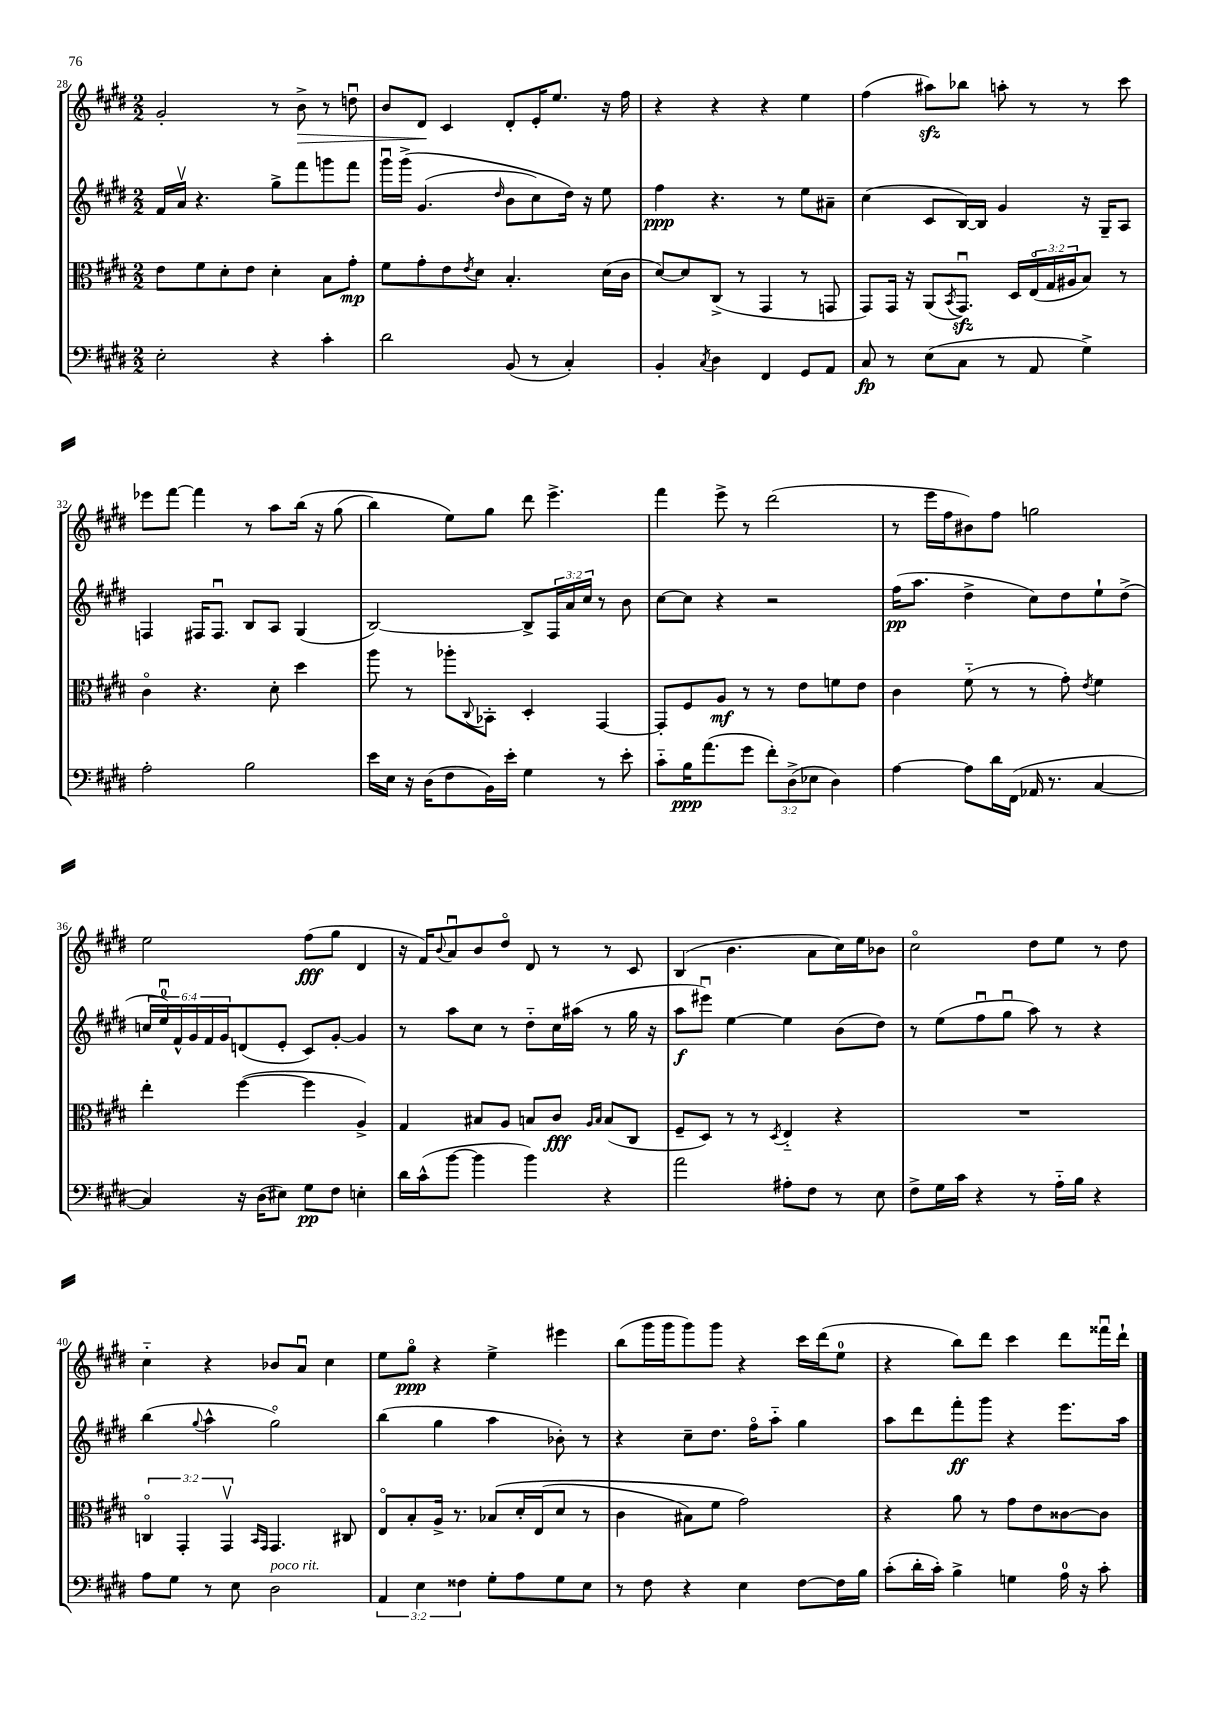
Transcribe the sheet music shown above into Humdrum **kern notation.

**kern	**dynam	**kern	**dynam	**kern	**dynam	**kern	**dynam
*part4	*part4	*part3	*part3	*part2	*part2	*part1	*part1
*staff4	*staff4	*staff3	*staff3	*staff2	*staff2	*staff1	*staff1
*clefF4	*	*clefC3	*	*clefG2	*	*clefG2	*
*k[f#c#g#d#]	*	*k[f#c#g#d#]	*	*k[f#c#g#d#]	*	*k[f#c#g#d#]	*
*M2/2	*	*M2/2	*	*M2/2	*	*M2/2	*
=28	=28	=28	=28	=28	=28	=28	=28
2E'\	.	8e\L	.	16f#/LL	.	2g#'/	.
.	.	.	.	16av/JJ	.	.	.
.	.	8f#\	.	4.r	.	.	.
.	.	8d#'\	.	.	.	.	.
.	.	8e\J	.	.	.	.	.
4r	.	4d#'\	.	8gg#^\L	.	8r	.
!	!	!	!	!	!	!	!LO:HP:b
.	.	.	.	8fff#\	.	8b^\	>
4c#'\	.	8B\L	.	8gggn\	.	8r	.
.	.	8g#'\J	mp	8fff#\J	.	8ddnu\	.
=29	=29	=29	=29	=29	=29	=29	=29
2d#\	.	8f#\L	.	16ggg#u\LL	.	8b/L	.
.	.	.	.	(16ggg#^\JJ	.	.	.
.	.	8g#'\	.	(4.g#/	.	8d#/J	.
.	.	8e\	.	.	.	4c#/	]
.	.	8qe/	.	.	.	.	.
.	.	8d#\J	.	.	.	.	.
.	.	.	.	16qqdd#/	.	.	.
(8BB/	.	4.B'/	.	8b\L	.	8d#'/L	.
8r	.	.	.	8cc#\)	.	16e'/K	.
.	.	.	.	.	.	8.ee/J	.
4C#'/)	.	.	.	16dd#\Jk)	.	.	.
.	.	.	.	16r	.	.	.
.	.	(16d#\LL	.	8ee\	.	16r	.
.	.	16c#\JJ	.	.	.	16ff#\	.
=30	=30	=30	=30	=30	=30	=30	=30
4BB'/	.	[8d#/L)	.	4ff#\	ppp	4r	.
.	.	8d#/]	.	.	.	.	.
8qC#/	.	.	.	.	.	.	.
4D#\	.	(8C#^/J	.	4.r	.	4r	.
.	.	8r	.	.	.	.	.
4FF#/	.	4GG#/	.	.	.	4r	.
.	.	.	.	8r	.	.	.
8GG#/L	.	8r	.	8ee\L	.	4ee\	.
8AA/J	.	8GGn/	.	8a#X~\J	.	.	.
=31	=31	=31	=31	=31	=31	=31	=31
8C#/	fp	8GG#/L)	.	(4cc#\	.	(4ff#\	.
8r	.	16GG#/Jk	.	.	.	.	.
.	.	16r	.	.	.	.	.
(8E\L	.	(8AA/L	.	8c#/L	.	8aa#Xzz\L)	.
.	.	8qBB/	.	.	.	.	.
8C#\J	.	8.GG#zzu/J)	.	[16B/L)	.	8bb-X\J	.
.	.	.	.	16B/JJ]	.	.	.
8r	.	.	.	4g#/	.	8aan'\	.
.	.	16D#/LL	.	.	.	.	.
8AA/	.	(24E/	.	.	.	8r	.
.	.	24G#/	.	.	.	.	.
.	.	24A#X/J	.	.	.	.	.
4G#^\)	.	8B/J)	.	16r	.	8r	.
.	.	.	.	16G#~/KL	.	.	.
.	.	8r	.	8A/J	.	8ccc#\	.
!!LO:LB:g=z
=32	=32	=32	=32	=32	=32	=32	=32
2A'\	.	4c#\	.	4Fn/	.	8eee-X\L	.
.	.	.	.	.	.	[8fff#\J	.
.	.	4.r	.	16F#X/KL	.	4fff#\]	.
.	.	.	.	8.F#u/J	.	.	.
2B\	.	.	.	8B/L	.	8r	.
.	.	8d#'\	.	8A/J	.	8aa\L	.
.	.	4dd#\	.	(4G#/	.	(16bb\Jk	.
.	.	.	.	.	.	16r	.
.	.	.	.	.	.	(8gg#\	.
=33	=33	=33	=33	=33	=33	=33	=33
16e\LL	.	8aa\	.	[2B/)	.	4bb\)	.
16E\JJ	.	.	.	.	.	.	.
16r	.	8r	.	.	.	.	.
(16D#\KL	.	.	.	.	.	.	.
8F#\	.	8aa-X'\L	.	.	.	8ee\L)	.
.	.	8qqC#/	.	.	.	.	.
16BB\L)	.	8BB-X'\J	.	.	.	8gg#\J	.
16e'\JJ	.	.	.	.	.	.	.
4G#\	.	4D#'/	.	8B^/L]	.	8ddd#\	.
.	.	.	.	24F#/L	.	4.eee^\	.
.	.	.	.	24a/	.	.	.
.	.	.	.	24cc#/JJ	.	.	.
8r	.	[4GG#/	.	8r	.	.	.
8e'\	.	.	.	8b\	.	.	.
=34	=34	=34	=34	=34	=34	=34	=34
8c#\L	.	8GG#'/L]	.	[8cc#\L	.	4fff#\	.
16B\K	ppp	8F#/	.	8cc#\J]	.	.	.
(8.a\	.	.	.	.	.	.	.
.	.	8A/J	mf	4r	.	8eee^\	.
8g#\J	.	8r	.	.	.	8r	.
12f#'\L)	.	8r	.	2r	.	(2ddd#\	.
(12D#^\	.	.	.	.	.	.	.
.	.	8e\L	.	.	.	.	.
12E-X\J	.	.	.	.	.	.	.
4D#\)	.	8fn\	.	.	.	.	.
.	.	8e\J	.	.	.	.	.
=35	=35	=35	=35	=35	=35	=35	=35
[4A\	.	4c#\	.	(16ff#\KL	pp	8r	.
.	.	.	.	8.aa\J	.	.	.
.	.	.	.	.	.	16eee\LL	.
.	.	.	.	.	.	16ff#\J	.
8A\L]	.	(8f#\	.	4dd#^\	.	8b#X\)	.
16d#\L	.	8r	.	.	.	8ff#\J	.
(16FF#\JJ	.	.	.	.	.	.	.
16AA-X/	.	8r	.	8cc#\L)	.	2ggn\	.
8.r	.	.	.	.	.	.	.
.	.	8g#'\)	.	8dd#\	.	.	.
.	.	8qe/	.	.	.	.	.
[4C#/	.	4f#\	.	8ee`\	.	.	.
.	.	.	.	(8dd#^\J	.	.	.
!!LO:LB:g=z
=36	=36	=36	=36	=36	=36	=36	=36
4C#/])	.	4ee'\	.	24ccn/LL	.	2ee\	.
.	.	.	.	24eeu/)	.	.	.
.	.	.	.	24f#^^/	.	.	.
.	.	.	.	24g#/	.	.	.
.	.	.	.	24f#/	.	.	.
.	.	.	.	24g#/J	.	.	.
16r	.	([4ff#\	.	(8dn/	.	.	.
(16D#\KL	.	.	.	.	.	.	.
8E#X\J)	.	.	.	8e'/J	.	.	.
8G#\L	pp	4ff#\]	.	8c#/L)	.	(8ff#\L	fff
8F#\J	.	.	.	[8g#'/J	.	8gg#\J	.
4En'\	.	4A^/)	.	4g#/]	.	4d#/	.
=37	=37	=37	=37	=37	=37	=37	=37
16d#\LL	.	4G#/	.	8r	.	16r	.
(16c#^^\J	.	.	.	.	.	16f#/KL)	.
.	.	.	.	.	.	8qqb/	.
[8b\J	.	.	.	8aa\L	.	8au/	.
4b\]	.	8B#X/L	.	8cc#\J	.	8b/	.
.	.	8A/J	.	8r	.	8dd#/J	.
4b\)	.	8Bn/L	.	8dd#\L	.	8d#/	.
.	.	8c#/J	fff	16cc#\L	.	8r	.
.	.	.	.	(16aa#X\JJ	.	.	.
.	.	16qqA/LL	.	.	.	.	.
.	.	16qqB/JJ	.	.	.	.	.
4r	.	(8B/L	.	8r	.	8r	.
.	.	8C#/J	.	16gg#\	.	8c#/	.
.	.	.	.	16r	.	.	.
=38	=38	=38	=38	=38	=38	=38	=38
2a\	.	8F#~/L	.	8aa\L	f	(4B/	.
.	.	8D#/J)	.	8eee#Xu\J)	.	.	.
.	.	8r	.	[4ee\	.	4.b\	.
.	.	8r	.	.	.	.	.
.	.	8qD#/	.	.	.	.	.
8A#X'\L	.	4E/	.	4ee\]	.	.	.
8F#\J	.	.	.	.	.	8a\L	.
8r	.	4r	.	(8b\L	.	16cc#\L)	.
.	.	.	.	.	.	16ee\J	.
8E\	.	.	.	8dd#\J)	.	8b-X\J	.
=39	=39	=39	=39	=39	=39	=39	=39
8F#^\L	.	1r	.	8r	.	2cc#\	.
16G#\L	.	.	.	(8ee\L	.	.	.
16c#\JJ	.	.	.	.	.	.	.
4r	.	.	.	8ff#u\	.	.	.
.	.	.	.	8gg#u\J	.	.	.
8r	.	.	.	8aa\)	.	8dd#\L	.
16A\LL	.	.	.	8r	.	8ee\J	.
16B\JJ	.	.	.	.	.	.	.
4r	.	.	.	4r	.	8r	.
.	.	.	.	.	.	8dd#\	.
!!LO:LB:g=z
=40	=40	=40	=40	=40	=40	=40	=40
8A\L	.	6Cn/	.	(4bb\	.	4cc#\	.
8G#\J	.	.	.	.	.	.	.
.	.	6GG#'/	.	.	.	.	.
.	.	.	.	8qqgg#/	.	.	.
8r	.	.	.	4aa^^\	.	4r	.
.	.	6GG#v/	.	.	.	.	.
8E\	.	.	.	.	.	.	.
.	.	16qqBB/LL	.	.	.	.	.
.	.	16qqGG#/JJ	.	.	.	.	.
!LO:TX:a:i:t=poco rit.	!	!	!	!	!	!	!
2D#\	.	4.GG#/	.	2gg#\)	.	8b-X/L	.
.	.	.	.	.	.	8au/J	.
.	.	.	.	.	.	4cc#\	.
.	.	8C#X/	.	.	.	.	.
=41	=41	=41	=41	=41	=41	=41	=41
6AA/	.	8E/L	.	(4bb\	.	8ee\L	.
.	.	8B'/	.	.	.	8gg#\J	ppp
6E\	.	.	.	.	.	.	.
.	.	16A^/Jk	.	4gg#\	.	4r	.
.	.	8.r	.	.	.	.	.
6F##X\	.	.	.	.	.	.	.
8G#'\L	.	(8B-X/L	.	4aa\	.	4ee^\	.
8A\	.	16d#'/L	.	.	.	.	.
.	.	(16E/J	.	.	.	.	.
8G#\	.	8d#/J	.	8b-X'\)	.	4eee#X\	.
8E\J	.	8r	.	8r	.	.	.
=42	=42	=42	=42	=42	=42	=42	=42
8r	.	4c#\	.	4r	.	(8bb\L	.
8F#\	.	.	.	.	.	16ggg#\L	.
.	.	.	.	.	.	16ggg#\J	.
4r	.	8B#X\L)	.	8cc#~\L	.	8ggg#\)	.
.	.	8f#\J	.	8.dd#\J	.	8ggg#\J	.
4E\	.	2g#\)	.	.	.	4r	.
.	.	.	.	16ff#\KL	.	.	.
.	.	.	.	8aa\J	.	.	.
[8F#\L	.	.	.	4gg#\	.	16ccc#\LL	.
.	.	.	.	.	.	(16ddd#\J	.
16F#\L]	.	.	.	.	.	8ee\J	.
16B\JJ	.	.	.	.	.	.	.
=43	=43	=43	=43	=43	=43	=43	=43
(8c#'\L	.	4r	.	8aa\L	.	4r	.
16d#'\L	.	.	.	8ddd#\	.	.	.
16c#'\JJ)	.	.	.	.	.	.	.
4B^\	.	8a\	.	8fff#'\	ff	8bb\L)	.
.	.	8r	.	8ggg#\J	.	8ddd#\J	.
4Gn\	.	8g#\L	.	4r	.	4ccc#\	.
.	.	8e\	.	.	.	.	.
16A\	.	[8c##X\	.	8.eee\L	.	8ddd#\L	.
16r	.	.	.	.	.	.	.
8c#'\	.	8c##\J]	.	.	.	16fff##Xu\L	.
.	.	.	.	16aa\Jk	.	16ddd#`\JJ	.
==	==	==	==	==	==	==	==
*-	*-	*-	*-	*-	*-	*-	*-
